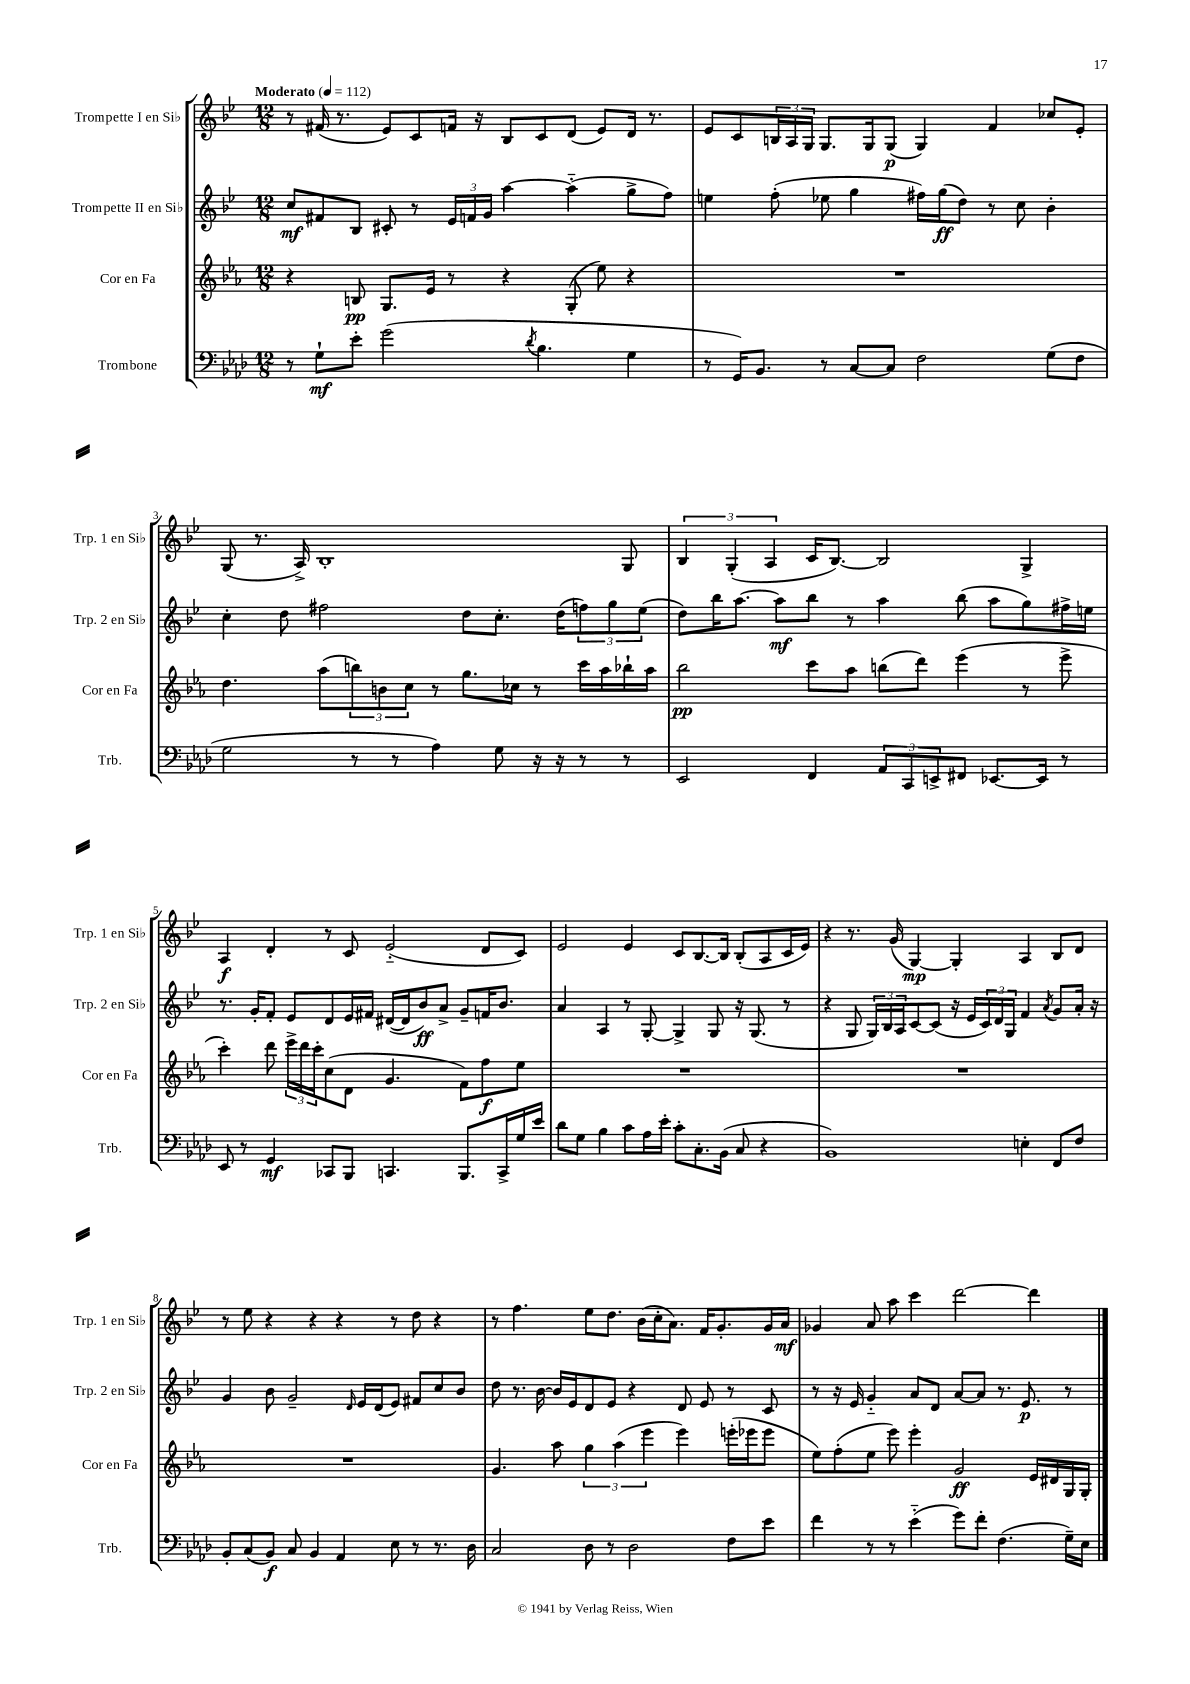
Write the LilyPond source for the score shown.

<<
\new StaffGroup <<
\new Staff = "s0" \with { instrumentName = "Trompette I en Sib" shortInstrumentName = "Trp. 1 en Sib" } {
    \clef treble \key bes \major \numericTimeSignature \time 12/8 \tempo "Moderato" 4 = 112
    r8 fis'16( r8. ees'8) c'8 f'16 r16 bes8 c'8 d'8( ees'8) d'16 r8. |
    ees'8 c'8 \tuplet 3/2 { b16 a16 g16 } g8. g16 g8\p( g4) f'4 ces''8 ees'8-. |
    g8( r8. a16->) bes1-. g8 |
    \tuplet 3/2 { bes4 g4-.( a4 } c'16 bes8.~) bes2 g4-> |
    a4\f d'4-. r8 c'8 ees'2-_( d'8 c'8) |
    ees'2 ees'4 c'8 bes8.~ bes16 bes8-.( a8 c'16 ees'16) |
    r4 r8. g'16( g4~\mp) g4-. a4 bes8 d'8 |
    r8 ees''8 r4 r4 r4 r8 d''8 r4 |
    r8 f''4. ees''8 d''8. bes'16( c''16-. a'8.) f'16 g'8.-. g'16 a'16\mf |
    ges'4 a'8 a''8 c'''4 d'''2~ d'''4 \bar "|." |
}
\new Staff = "s1" \with { instrumentName = "Trompette II en Sib" shortInstrumentName = "Trp. 2 en Sib" } {
    \clef treble \key bes \major \numericTimeSignature \time 12/8
    c''8\mf fis'8 bes8 cis'8-. r8 \tuplet 3/2 { ees'16 f'16 g'16 } a''4~ a''4-_( g''8-> f''8) |
    e''4 f''8-.( ees''8 g''4 fis''16) g''16\ff( d''8) r8 c''8 bes'4-. |
    c''4-. d''8 fis''2 d''8 c''8.-. d''16( \tuplet 3/2 { f''8) g''8 ees''8( } |
    d''8) bes''16 a''8.~ a''8\mf bes''8 r8 a''4 bes''8( a''8 g''8) fis''16-> e''16 |
    r8. g'16-. f'8-. ees'8 d'8 ees'16 fis'16 dis'16~( dis'16 bes'8\ff) a'8-> g'8-- f'16 bes'8. |
    a'4 a4 r8 g8~-. g4-> g8 r16 g8.( r8 |
    r4 g8 \tuplet 3/2 { g16) bes16 a16 } c'8~ c'8( r16 ees'16 \tuplet 3/2 { c'16) d'16 g16 } f'4 \acciaccatura { a'8 } g'8 a'16-. r16 |
    g'4 bes'8 g'2-- \grace { d'16 } ees'16 d'16( ees'8) fis'8 c''8 bes'8 |
    d''8 r8. bes'16~ bes'16 ees'16 d'8 ees'8 r4 d'8 ees'8 r8 c'8 |
    r8 r16 ees'16 g'4-_ a'8 d'8 a'8~ a'8 r8. ees'8.\p r8 \bar "|." |
}
\new Staff = "s2" \with { instrumentName = "Cor en Fa" shortInstrumentName = "Cor en Fa" } {
    \clef treble \key ees \major \numericTimeSignature \time 12/8
    r4 b8\pp g8. ees'16 r8 r4 g8-.( ees''8) r4 |
    R1. |
    d''4. aes''8( \tuplet 3/2 { b''8) b'8 c''8 } r8 g''8. ces''16 r8 c'''16 aes''16 bes''16-! aes''16 |
    bes''2\pp c'''8 aes''8 b''8( d'''8) ees'''4( r8 ees'''8-> |
    c'''4-.) d'''8 \tuplet 3/2 { ees'''16-> d'''16 c'''16-. } c''8( d'8 g'4. f'8) f''8\f ees''8 |
    R1. |
    R1. |
    R1. |
    g'4. aes''8 \tuplet 3/2 { g''4 aes''4( ees'''4 } ees'''4) e'''16-.( ees'''16 ees'''8 |
    ees''8) f''8-.( ees''8 ees'''8) ees'''4-. g'2\ff ees'16 dis'16 g16 g16-. \bar "|." |
}
\new Staff = "s3" \with { instrumentName = "Trombone" shortInstrumentName = "Trb." } {
    \clef bass \key aes \major \numericTimeSignature \time 12/8
    r8 g8-!\mf ees'8-. g'2( \acciaccatura { des'8 } bes4. g4 |
    r8 g,16) bes,8. r8 c8~ c8 f2 g8( f8 |
    g2 r8 r8 aes4) g8 r16 r16 r8 r8 |
    ees,2 f,4 \tuplet 3/2 { aes,8 c,8 e,8-> } fis,8 ees,8.~ ees,16 r8 |
    ees,8 r8 g,4\mf ces,8 bes,,8 c,4. bes,,8. c,16-> g16 ees'16 |
    des'8 g8 bes4 c'8 aes16 ees'16-. c'8-. c8.-. bes,16( c8 r4 |
    bes,1) e4-. f,8 f8 |
    bes,8-. c8( bes,8\f) c8 bes,4 aes,4 ees8 r8 r8. des16 |
    c2 des8 r8 des2 f8 ees'8 |
    f'4 r8 r8 ees'4-_( g'8) f'8-. f4.( g16--) ees16 \bar "|." |
}
>>
>>
